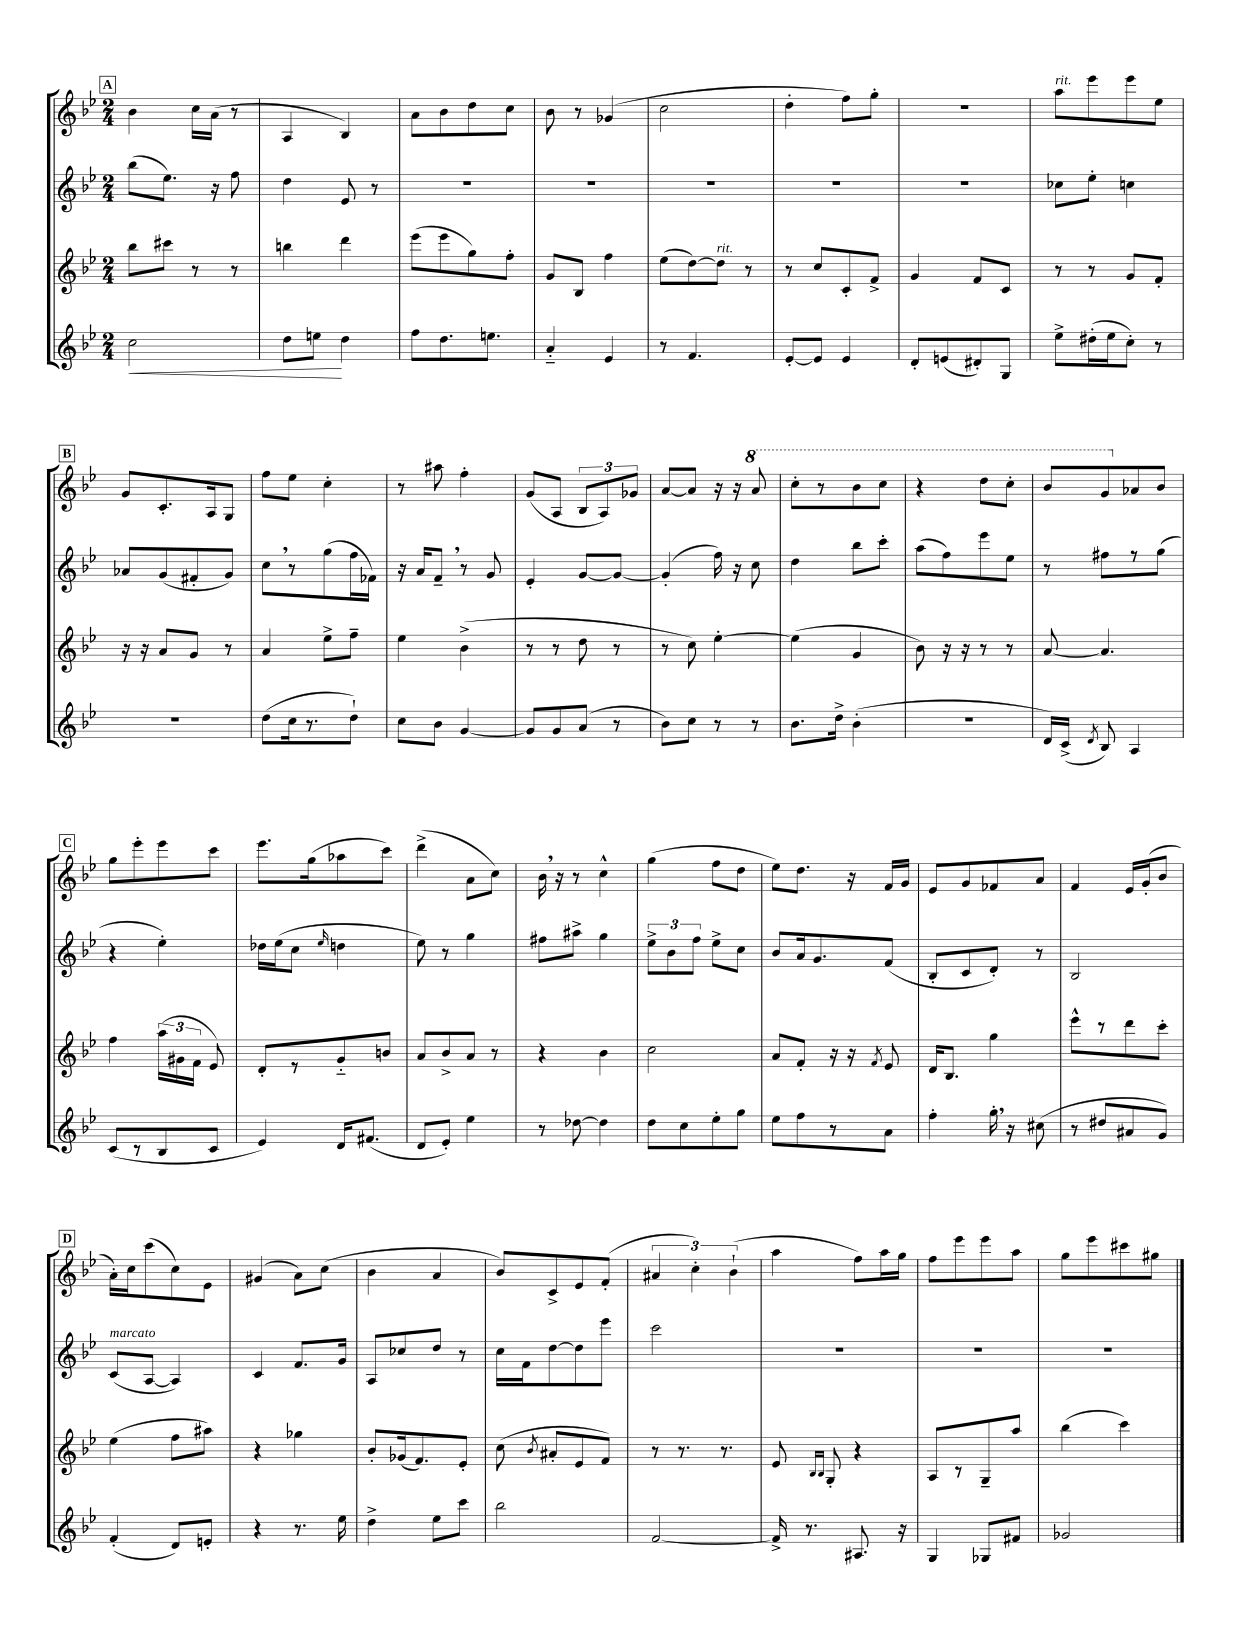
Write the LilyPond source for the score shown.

<<
\new StaffGroup <<
\new Staff = "s0" {
    \clef treble \key bes \major \numericTimeSignature \time 2/4
    \autoBeamOff \mark \markup { \box "A" } bes'4 c''16[ a'16]( r8 |
    a4 bes4) |
    a'8[ bes'8 d''8 c''8] |
    bes'8 r8 ges'4( |
    c''2 |
    d''4-. f''8[) g''8]-. |
    R2 |
    a''8[^\markup { \italic "rit." } ees'''8 ees'''8 ees''8] |
    \mark \markup { \box "B" } g'8[ c'8.-. a16 g8] |
    f''8[ ees''8] c''4-. |
    r8 ais''8 f''4-. |
    g'8[( a8] \tuplet 3/2 { bes8[ a8) ges'8] } |
    a'8[~ a'8] r16 r16 \ottava #1 a''8 |
    c'''8[-. r8 bes''8 c'''8] |
    r4 d'''8[ c'''8]-. |
    bes''8[ g''8 \ottava #0 aes'8 bes'8] |
    \mark \markup { \box "C" } g''8[ ees'''8-. ees'''8 c'''8] |
    ees'''8.[ g''16( aes''8 c'''8]) |
    d'''4->( a'8[ c''8]) |
    bes'16 \breathe r16 r8 c''4-^ |
    g''4( f''8[ d''8] |
    ees''8[) d''8.] r16 f'16[ g'16] |
    ees'8[ g'8 fes'8 a'8] |
    f'4 ees'16[ g'16-.( bes'8] |
    \mark \markup { \box "D" } a'16[-.) c''16 c'''8( c''8) ees'8] |
    gis'4( a'8[) c''8]( |
    bes'4 a'4 |
    bes'8[) c'8-> ees'8 f'8]-.( |
    \tuplet 3/2 { ais'4 c''4-.) bes'4-!( } |
    a''4 f''8[) a''16 g''16] |
    f''8[ ees'''8 ees'''8 a''8] |
    g''8[ ees'''8 cis'''8 gis''8] \bar "|." |
}
\new Staff = "s1" {
    \clef treble \key bes \major \numericTimeSignature \time 2/4
    \autoBeamOff \mark \markup { \box "A" } bes''8[( ees''8.]) r16 f''8 |
    d''4 ees'8 r8 |
    R2 |
    R2 |
    R2 |
    R2 |
    R2 |
    ces''8[ ees''8]-. c''4 |
    \mark \markup { \box "B" } aes'8[ g'8( fis'8-. g'8]) |
    c''8[ \breathe r8 g''8( f''16 fes'16]) |
    r16 a'16[ f'8]-- \breathe r8 g'8 |
    ees'4-. g'8[~ g'8]~ |
    g'4-.( f''16) r16 c''8 |
    d''4 bes''8[ c'''8]-. |
    a''8[( f''8) ees'''8 ees''8] |
    r8 fis''8[ r8 g''8]( |
    \mark \markup { \box "C" } r4 ees''4-.) |
    des''16[ ees''16( c''8] \grace { ees''16 } d''4 |
    ees''8) r8 g''4 |
    fis''8[ ais''8]-> g''4 |
    \tuplet 3/2 { ees''8[-> bes'8 f''8] } ees''8[-> c''8] |
    bes'8[ a'16 g'8. f'8]( |
    bes8[-. c'8 d'8]-.) r8 |
    bes2 |
    \mark \markup { \box "D" } c'8[^\markup { \italic "marcato" }( a8]~ a4) |
    c'4 f'8.[ g'16] |
    a8[ ces''8 d''8] r8 |
    c''16[ f'16 d''8~ d''8 ees'''8] |
    c'''2 |
    r2 |
    R2 |
    R2 \bar "|." |
}
\new Staff = "s2" {
    \clef treble \key bes \major \numericTimeSignature \time 2/4
    \autoBeamOff \mark \markup { \box "A" } bes''8[ cis'''8] r8 r8 |
    b''4 d'''4 |
    ees'''8[( ees'''8 g''8) f''8]-. |
    g'8[ bes8] f''4 |
    ees''8[( d''8~) d''8]^\markup { \italic "rit." } r8 |
    r8 c''8[ c'8-. f'8]-> |
    g'4 f'8[ c'8] |
    r8 r8 g'8[ f'8]-. |
    \mark \markup { \box "B" } r16 r16 a'8[ g'8] r8 |
    a'4 ees''8[-> f''8]-- |
    ees''4 bes'4->( |
    r8 r8 d''8 r8 |
    r8 c''8) ees''4~-. |
    ees''4( g'4 |
    bes'8) r16 r16 r8 r8 |
    a'8~ a'4. |
    \mark \markup { \box "C" } f''4 \tuplet 3/2 { a''16[( gis'16 f'16] } ees'8) |
    d'8[-. r8 g'8-_ b'8] |
    a'8[ bes'8-> a'8] r8 |
    r4 bes'4 |
    c''2 |
    a'8[ f'8]-. r16 r16 \acciaccatura { f'8 } ees'8 |
    d'16[ bes8.] g''4 |
    ees'''8[-^ r8 d'''8 c'''8]-. |
    \mark \markup { \box "D" } ees''4( f''8[ ais''8]) |
    r4 ges''4 |
    bes'8[-. ges'16( f'8.) ees'8]-. |
    c''8( \acciaccatura { bes'8 } ais'8[-. ees'8 f'8]) |
    r8 r8. r8. |
    ees'8 \grace { bes16[ bes16] } g8-. r4 |
    a8[ r8 g8-- a''8] |
    bes''4( c'''4) \bar "|." |
}
\new Staff = "s3" {
    \clef treble \key bes \major \numericTimeSignature \time 2/4
    \autoBeamOff \mark \markup { \box "A" } c''2\< |
    d''8[ e''8]\! d''4 |
    f''8[ d''8. e''8.] |
    a'4-_ ees'4 |
    r8 f'4. |
    ees'8[~-. ees'8] ees'4 |
    d'8[-. e'8( dis'8-.) g8] |
    ees''8[-> dis''16-.( ees''16 c''8]-.) r8 |
    \mark \markup { \box "B" } r2 |
    d''8[( c''16 r8. d''8]-!) |
    c''8[ bes'8] g'4~ |
    g'8[ g'8 a'8]( r8 |
    bes'8[) c''8] r8 r8 |
    bes'8.[ d''16]-> bes'4-.( |
    r2 |
    d'16[) c'16]->( \acciaccatura { d'8 } bes8) a4 |
    \mark \markup { \box "C" } c'8[( r8 bes8 c'8] |
    ees'4) d'16[ fis'8.]( |
    d'8[ ees'8]-.) ees''4 |
    r8 des''8~ des''4 |
    d''8[ c''8 ees''8-. g''8] |
    ees''8[ f''8 r8 a'8] |
    f''4-. g''16-. \breathe r16 cis''8( |
    r8 dis''8[ ais'8 g'8]) |
    \mark \markup { \box "D" } f'4-.( d'8[) e'8]-. |
    r4 r8. ees''16 |
    d''4-> ees''8[ c'''8] |
    bes''2 |
    f'2~ |
    f'16-> r8. ais8. r16 |
    g4 ges8[ fis'8] |
    ges'2 \bar "|." |
}
>>
>>
